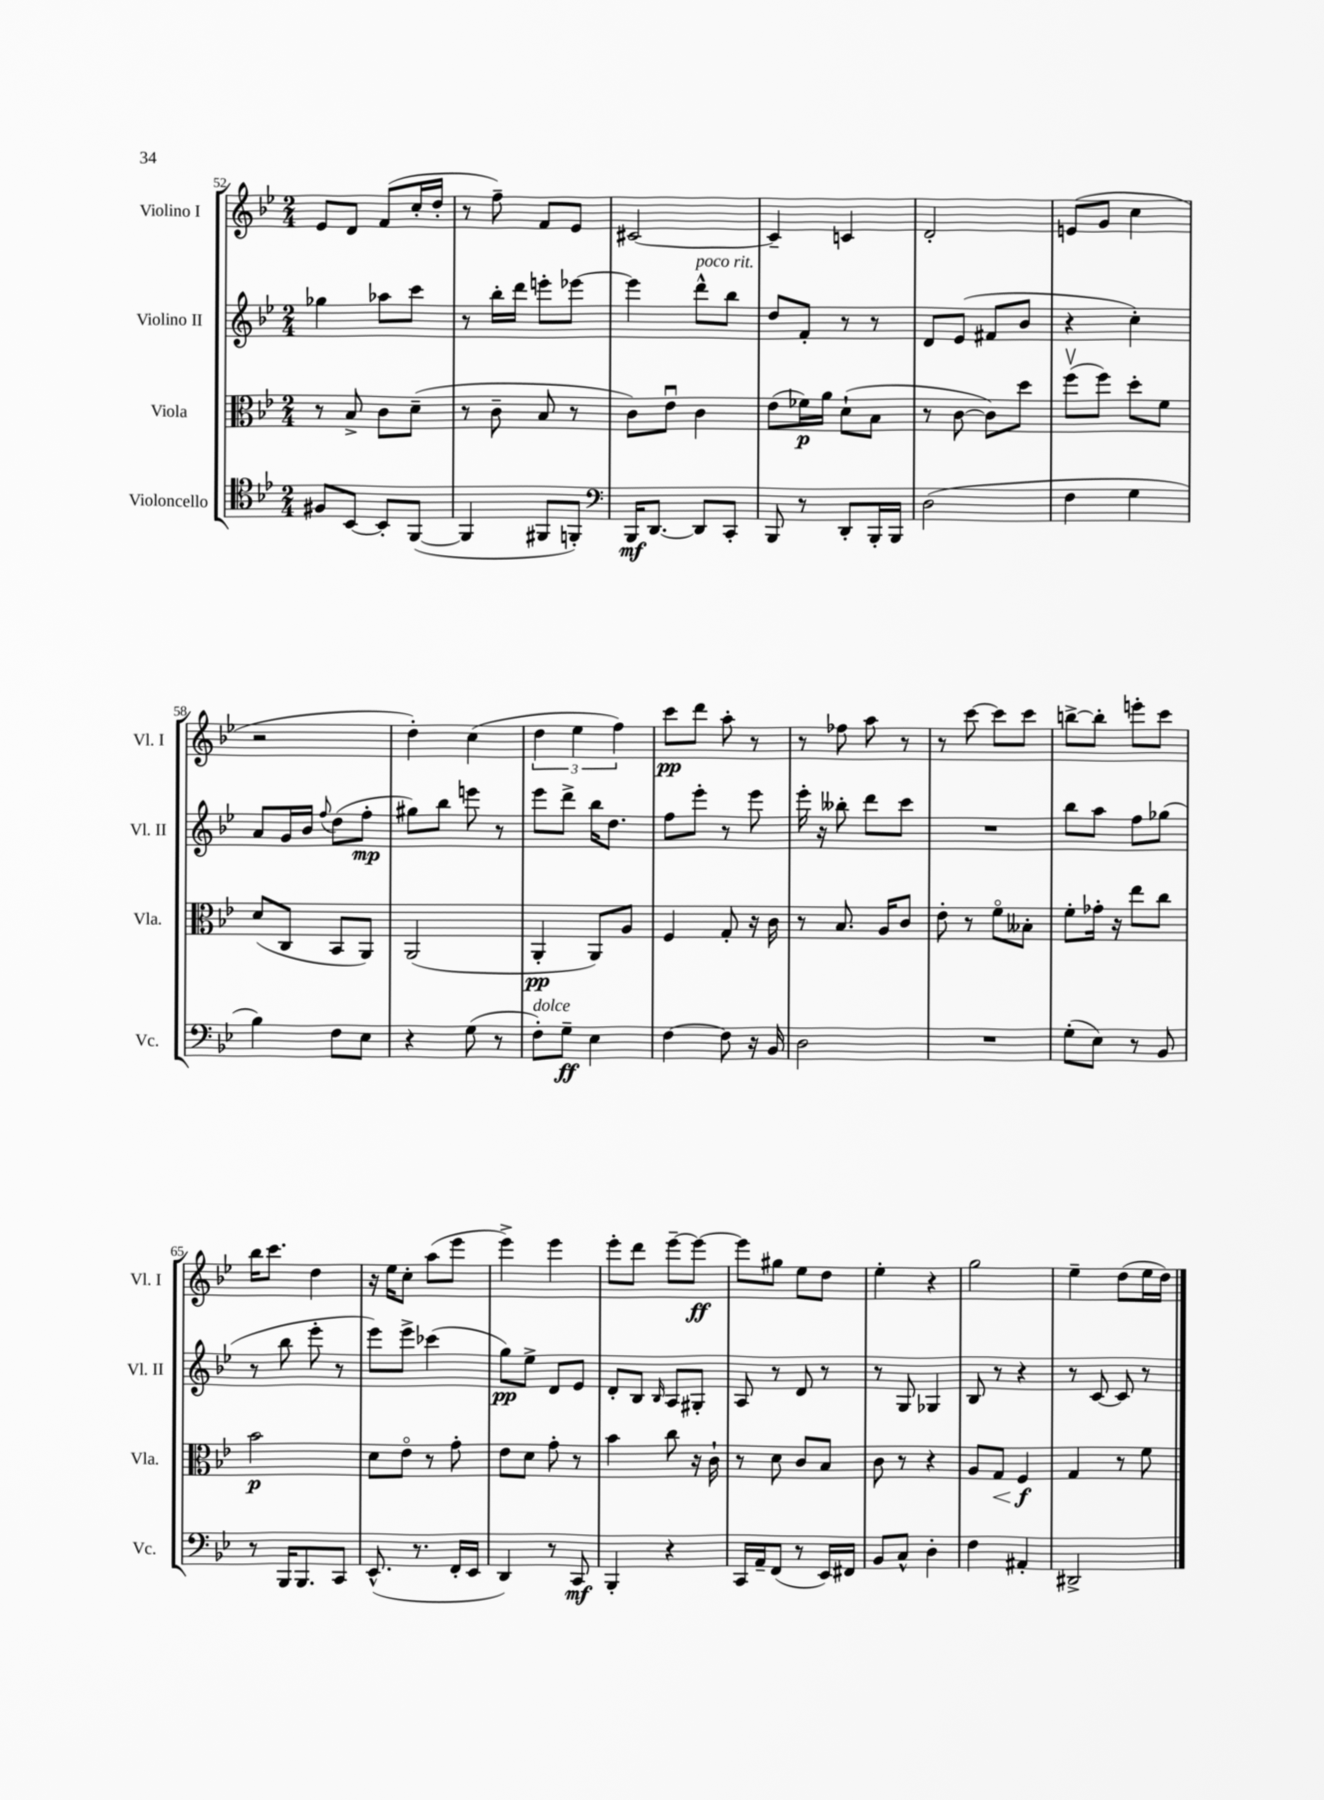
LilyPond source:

<<
\new StaffGroup <<
\new Staff = "s0" \with { instrumentName = "Violino I" shortInstrumentName = "Vl. I" } {
    \clef treble \key bes \major \numericTimeSignature \time 2/4
    ees'8 d'8 f'8( c''16-. d''16-. |
    r8 f''8--) f'8 ees'8 |
    cis'2~ |
    cis'4-- c'4 |
    d'2-. |
    e'8( g'8 c''4 |
    r2 |
    d''4-.) c''4( |
    \tuplet 3/2 { d''4 ees''4 f''4) } |
    c'''8\pp d'''8 a''8-. r8 |
    r8 fes''8 a''8 r8 |
    r8 c'''8~ c'''8 c'''8 |
    b''8~-> b''8-. e'''8-. c'''8 |
    bes''16 c'''8. d''4 |
    r16 ees''16 c''8-. a''8( ees'''8 |
    ees'''4->) ees'''4 |
    ees'''8-. d'''8 ees'''8~-- ees'''8~\ff |
    ees'''8 gis''8 ees''8 d''8 |
    ees''4-. r4 |
    g''2 |
    ees''4-- d''8( ees''16 d''16) \bar "|." |
}
\new Staff = "s1" \with { instrumentName = "Violino II" shortInstrumentName = "Vl. II" } {
    \clef treble \key bes \major \numericTimeSignature \time 2/4
    ges''4 aes''8 c'''8 |
    r8 bes''16-. d'''16 e'''8-. ees'''8~ |
    ees'''4 d'''8-^^\markup { \italic "poco rit." } bes''8 |
    d''8 f'8-. r8 r8 |
    d'8 ees'8( fis'8 bes'8 |
    r4 c''4-.) |
    a'8 g'16 bes'16 \appoggiatura { f''8 } d''8( f''8-.\mp |
    gis''8) bes''8 e'''8 r8 |
    ees'''8 d'''8-> bes''16 d''8. |
    f''8 ees'''8-. r8 ees'''8 |
    ees'''16-. r16 beses''8-. d'''8 c'''8 |
    R2 |
    bes''8 a''8 f''8 ges''8( |
    r8 bes''8 ees'''8-. r8 |
    ees'''8) ees'''8-> ces'''4( |
    g''8\pp) ees''8-> d'8 ees'8 |
    d'8-. bes8 \grace { bes16 } a8 gis8-. |
    a8 r8 d'8 r8 |
    r8 g8 ges4 |
    bes8 r8 r4 |
    r8 c'8~ c'8 r8 \bar "|." |
}
\new Staff = "s2" \with { instrumentName = "Viola" shortInstrumentName = "Vla." } {
    \clef alto \key bes \major \numericTimeSignature \time 2/4
    r8 bes8-> c'8 d'8--( |
    r8 c'8-- bes8 r8 |
    c'8) ees'8\downbow c'4 |
    ees'8( fes'16\p) a'16 d'8-!( bes8 |
    r8 c'8~ c'8) d''8 |
    f''8\upbow( f''8) d''8-. f'8 |
    d'8( c8 bes,8 a,8) |
    a,2( |
    a,4-.\pp a,8) a8 |
    f4 g8-. r16 c'16 |
    r8 bes8. a16 c'8 |
    ees'8-. r8 f'8\flageolet beses8-. |
    f'8-. ges'16-. r16 ees''8 c''8 |
    bes'2\p |
    d'8 ees'8\flageolet r8 g'8-. |
    ees'8 d'8 g'8-. r8 |
    bes'4 c''8 r16 c'16-! |
    r8 d'8 c'8 bes8 |
    c'8 r8 r4 |
    a8 g8\< f4\f\! |
    g4 r8 f'8 \bar "|." |
}
\new Staff = "s3" \with { instrumentName = "Violoncello" shortInstrumentName = "Vc." } {
    \clef tenor \key bes \major \numericTimeSignature \time 2/4
    fis8 bes,8~ bes,8-. f,8~( |
    f,4 fis,8 f,8-.) |
    \clef bass bes,,16\mf d,8.~ d,8 c,8-. |
    bes,,8 r8 d,8-. bes,,16-. bes,,16 |
    d2( |
    f4 g4 |
    bes4) f8 ees8 |
    r4 g8( r8 |
    f8-.^\markup { \italic "dolce" }) g8--\ff ees4 |
    f4~ f8 r16 bes,16 |
    d2 |
    R2 |
    g8-.( ees8) r8 bes,8 |
    r8 bes,,16 bes,,8. c,8 |
    ees,8.-^( r8. f,16-. ees,16 |
    d,4) r8 c,8\mf |
    bes,,4-. r4 |
    c,16 a,16-- f,8( r8 ees,16) fis,16 |
    bes,8 c8-^ d4-. |
    f4 ais,4-. |
    dis,2-> \bar "|." |
}
>>
>>
\layout { \context { \Score currentBarNumber = #52 } }
